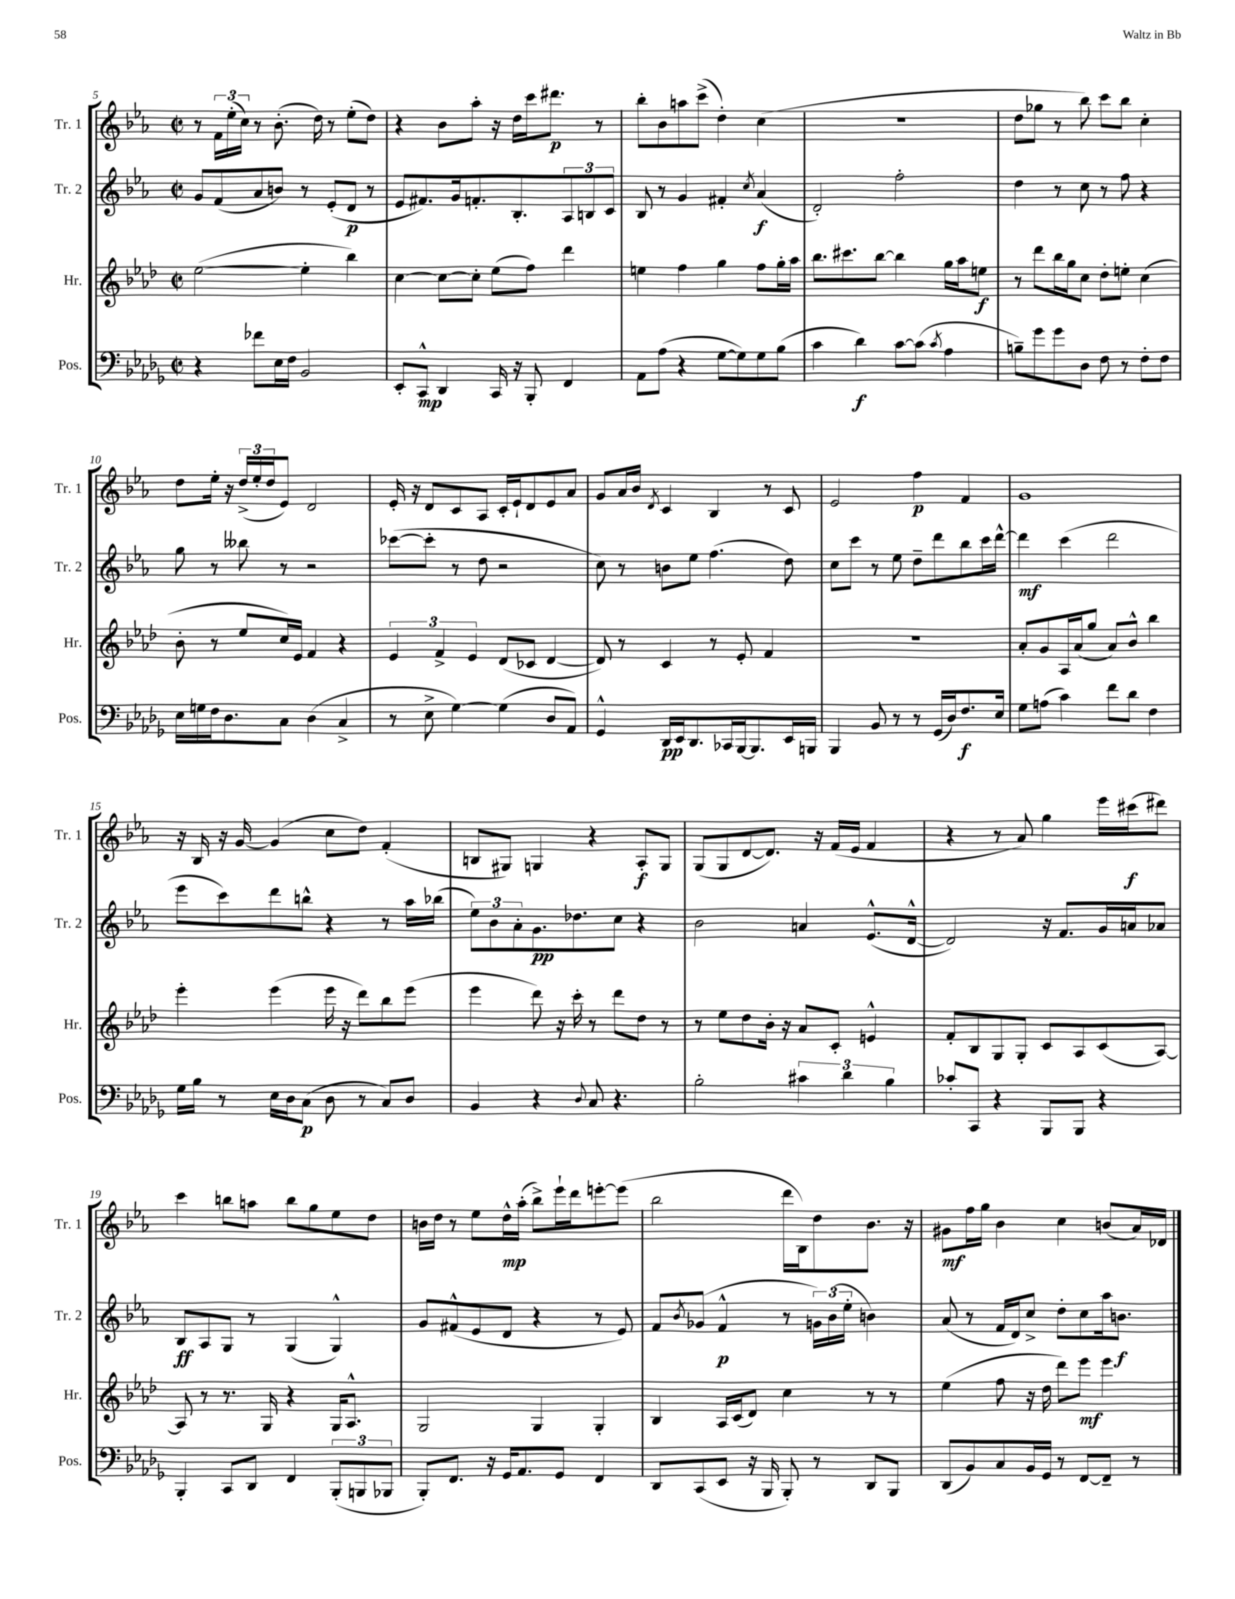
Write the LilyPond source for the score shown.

<<
\new StaffGroup <<
\new Staff = "s0" \with { instrumentName = "Tr. 1" shortInstrumentName = "Tr. 1" } {
    \clef treble \key ees \major \defaultTimeSignature \time 2/2
    r8 \tuplet 3/2 { f'16 ees''16-.( c''16) } r8 bes'8.-.( d''16) r8 ees''8-.( d''8) |
    r4 bes'8 aes''8-. r16 d''16 c'''16 dis'''8.\p r8 |
    bes''8-. bes'8 a''8 c'''8->( d''4-.) c''4( |
    R1 |
    d''8 ges''8 r8 bes''8) c'''8 bes''8 c''4-. |
    d''8 ees''16-. r16 \tuplet 3/2 { d''16->( ees''16-. d''16 } ees'8) d'2 |
    ees'16-. r16 d'8 c'8 aes8 c'16-. ees'16-! d'8 ees'8 aes'8 |
    g'8 aes'16 bes'16 \acciaccatura { d'8 } c'4 bes4 r8 c'8 |
    ees'2 f''4\p f'4 |
    g'1 |
    r16 bes16 r16 g'16~ g'4( c''8 d''8) f'4-.( |
    b8 gis8) g4 r4 aes8-.\f g8 |
    g8( g8 d'8~ d'8.) r16 f'16( ees'16 f'4 |
    r4 r8 aes'8) g''4 ees'''16 cis'''16\f( dis'''8) |
    c'''4 b''8 a''8 b''8 g''8 ees''8 d''8 |
    b'16 d''16 r8 ees''8 d''16-^\mp aes''16-.( bes''8->) ees'''16-! d'''16 e'''8~-. e'''8( |
    bes''2 d'''16 bes16) d''8 bes'8. r16 |
    gis'8\mf f''16 g''16 bes'4 c''4 b'8( aes'16) des'16 \bar "|." |
}
\new Staff = "s1" \with { instrumentName = "Tr. 2" shortInstrumentName = "Tr. 2" } {
    \clef treble \key ees \major \defaultTimeSignature \time 2/2
    g'8 f'8( aes'8 b'8) r8 ees'8-.( d'8\p r8 |
    ees'8 fis'8.) g'16 f'8.-. bes8.-. \tuplet 3/2 { aes8 b8 c'8 } |
    bes8 r8 g'4 fis'4-. \acciaccatura { c''8 } aes'4\f( |
    d'2-.) f''2-. |
    d''4 r8 c''8 r8 f''8 r4 |
    g''8 r8 beses''8 r8 r2 |
    ces'''8~( ces'''8-. r8 d''8 r2 |
    c''8) r8 b'8 ees''8 f''4.( d''8) |
    c''8 c'''8 r8 ees''8 d''8-- d'''8 bes''8 c'''16 d'''16~-^ |
    d'''4\mf c'''4( d'''2 |
    ees'''8 c'''8) d'''8 b''8-^ r4 r8 aes''16 bes''16( |
    \tuplet 3/2 { ees''8) bes'8 aes'8-. } g'8.\pp des''8. c''8 r4 |
    bes'2 a'4 ees'8.-^( d'16~-^ |
    d'2) r16 f'8. g'16 a'16 aes'8 |
    bes8\ff aes8 g8 r8 g4( g4-^) |
    g'8 fis'8-^( ees'8 d'8 r4 r8 ees'8) |
    f'8 \acciaccatura { bes'8 } ges'8( f'4-^\p r8 \tuplet 3/2 { g'16) bes'16( ees''16-. } b'4) |
    aes'8( r8 f'16 d'16) c''8-> d''8-. c''8 aes''16 b'8.\f \bar "|." |
}
\new Staff = "s2" \with { instrumentName = "Hr." shortInstrumentName = "Hr." } {
    \clef treble \key aes \major \defaultTimeSignature \time 2/2
    ees''2~( ees''4-. bes''4) |
    c''4~ c''8~ c''8-. ees''8( f''8) des'''4 |
    e''4 f''4 g''4 f''8 g''16-. aes''16 |
    bes''8. cis'''8. bes''8~ bes''4 g''16 aes''16 e''8\f |
    r8 des'''8 bes''16 g''16 c''8 des''8-. e''8-. c''4( |
    bes'8-. r8 ees''8 c''16) ees'16 f'4 r4 |
    \tuplet 3/2 { ees'4 f'4-> ees'4 } des'8( ces'8 des'4~ |
    des'8) r8 c'4 r8 ees'8-. f'4 |
    R1 |
    aes'8-. g'8 aes16 aes'16( g''8 aes'8) bes'8-^ bes''4 |
    ees'''4-. ees'''4( ees'''16 r16 des'''8) bes''8 ees'''8( |
    ees'''4 des'''8) r16 c'''16-. r8 des'''8 des''8 r8 |
    r8 ees''8 des''8 bes'16-. r16 aes'8 c'8-. e'4-^ |
    f'8-. bes8 g8 g8-. c'8 aes8 c'8( aes8~) |
    aes8 r8 r8. g16 r4 g16 aes8.-^ |
    g2 g4 g4-. |
    bes4 aes16 c'16( des'8) c''4 r8 r8 |
    ees''4( f''8 r16 des''16 des'''8) ees'''8\mf ees'''4 \bar "|." |
}
\new Staff = "s3" \with { instrumentName = "Pos." shortInstrumentName = "Pos." } {
    \clef bass \key des \major \defaultTimeSignature \time 2/2
    r4 fes'8 ees16 f16 bes,2 |
    ees,8-. c,8-^\mp des,4 c,16 r16 bes,,8-. f,4 |
    aes,8 aes8( r4 ges8~ ges8) ges8 bes8( |
    c'4 des'4\f) c'8~ c'8( \acciaccatura { c'8 } aes4 |
    b8--) ges'8 ges'8 des8 f8 r8 f8-. f8 |
    ees16 g16 f16 des8. c8 des4( c4-> |
    r8 ees8-> ges4~) ges4( des8 aes,8) |
    ges,4-^ des,16\pp ees,16 des,8. ces,16 bes,,16~ bes,,8. ees,16 b,,16 |
    bes,,4 bes,8 r8 r8 ges,16( des16) f8.\f ees16 |
    ges8 a8( c'4) f'8 des'8 f4 |
    ges16 bes16 r8 ees16 des16 c8\p( des8 r8 c8) des8 |
    bes,4 r4 \appoggiatura { des8 } c8 r4. |
    bes2-. \tuplet 3/2 { cis'4 des'4 bes4 } |
    ces'8-. c,8 r4 bes,,8 bes,,8 r4 |
    bes,,4-. c,8 des,8 f,4 \tuplet 3/2 { bes,,8-.( b,,8 bes,,8 } |
    bes,,8-.) f,8. r16 ges,16 aes,8. ges,8 f,4 |
    des,8 c,8( ees,8 r16 bes,,16 bes,,8-.) r8 des,8 bes,,8 |
    des,8( bes,8) c8 bes,16 ges,16 r8 f,8~ f,8-- r8 \bar "|." |
}
>>
>>
\layout { \context { \Score currentBarNumber = #5 } }
